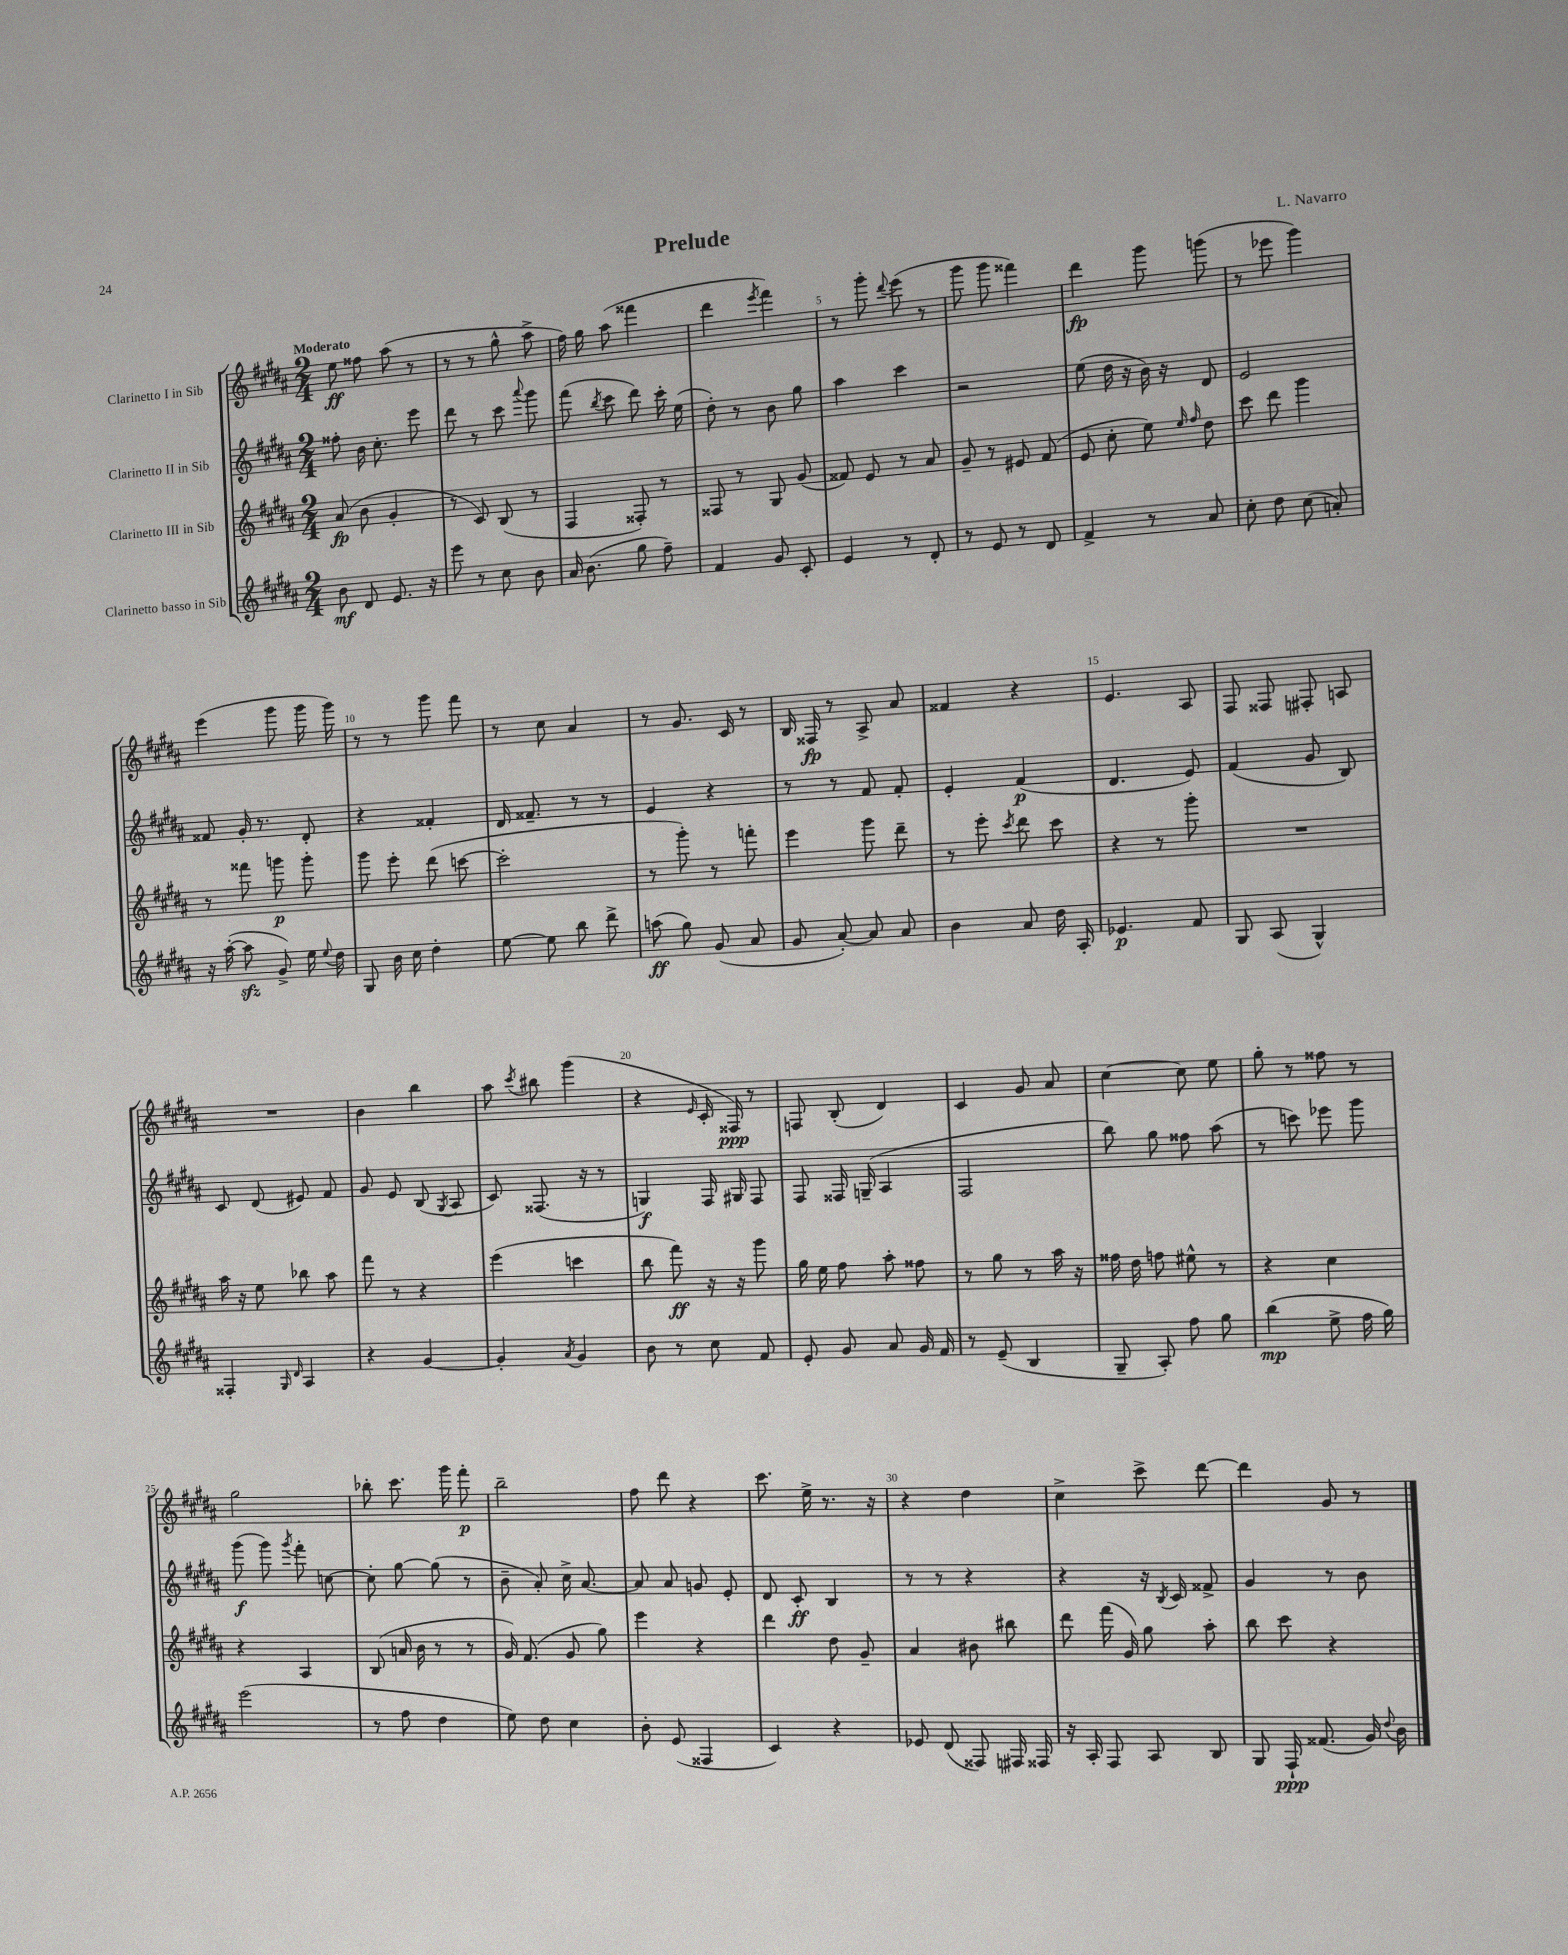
\header { title = "Prelude" composer = "L. Navarro" }
<<
\new StaffGroup <<
\new Staff = "s0" \with { instrumentName = "Clarinetto I in Sib" } {
    \clef treble \key b \major \numericTimeSignature \time 2/4 \tempo "Moderato"
    \autoBeamOff e''8\ff fisis''8 ais''8( r8 |
    r8 r8 gis''8-^ ais''8-> |
    fis''16) gis''16 ais''8( fisis'''4 |
    dis'''4 \acciaccatura { e'''8 } fis'''4) |
    r8 gis'''8-. \appoggiatura { dis'''8 } e'''8( r8 |
    gis'''8 gis'''8 fisis'''4) |
    dis'''4\fp gis'''8 g'''8( |
    r8 ees'''8 gis'''4) |
    e'''4( gis'''8 gis'''16 gis'''16) |
    r8 r8 gis'''8 fis'''8 |
    r8 cis''8 ais'4 |
    r8 gis'8. cis'16 r8 |
    b16 fisis16\fp r8 ais8-> ais'8 |
    fisis'4 r4 |
    e'4. ais8 |
    fis8 fisis8 fis8-. a8 |
    R2 |
    b'4 b''4 |
    ais''8 \acciaccatura { cis'''8 } bis''8 gis'''4( |
    r4 \grace { e'16 } cis'16-. fisis16\ppp) r8 |
    f8 b8-.( dis'4) |
    cis'4 gis'8 ais'8 |
    cis''4~ cis''8 e''8 |
    gis''8-. r8 fisis''8 r8 |
    gis''2 |
    bes''8-. cis'''8. gis'''16 fis'''8-.\p |
    b''2-- |
    fis''8 dis'''8 r4 |
    cis'''8. e''16-> r8. r16 |
    r4 dis''4 |
    cis''4-> cis'''8-> dis'''8~ |
    dis'''4 gis'8 r8 \bar "|." |
}
\new Staff = "s1" \with { instrumentName = "Clarinetto II in Sib" } {
    \clef treble \key b \major \numericTimeSignature \time 2/4
    \autoBeamOff fisis''8-. b'16 cis''8.-. e'''8 |
    dis'''8 r8 cis'''8 \appoggiatura { ais'''8 } gis'''8 |
    fis'''8( \acciaccatura { b''8 } cis'''8 dis'''8) cis'''16-. e''16( |
    dis''8-.) r8 b'8 gis''8 |
    ais''4 cis'''4 |
    r2 |
    e''8( dis''16 r16 b'16) r16 dis'8 |
    e'2 |
    fisis'8 gis'16-. r8. dis'8-. |
    r4 fisis'4-. |
    dis'16 fisis'8.-- r8 r8 |
    e'4 r4 |
    r8 r8 fis'8 fis'8-. |
    e'4-. fis'4\p( |
    dis'4. e'8) |
    fis'4( gis'8 b8) |
    cis'8 dis'8( eis'8) fis'8 |
    gis'8 e'8 b8( \acciaccatura { gis8 } ais8 |
    cis'8) fisis8.( r16 r8 |
    g4\f) fis16 gis16 fis8 |
    fis8 fisis16 g16--( ais4 |
    fis2 |
    b''8) gis''8 fisis''8 ais''8( |
    r8 c'''8) ees'''8 gis'''8 |
    gis'''8\f( gis'''8) \acciaccatura { gis'''8 } fis'''8-. c''8~ |
    c''8-. gis''8~ gis''8( r8 |
    b'8-- ais'8-.) cis''16-> ais'8.~ |
    ais'8 ais'8 g'8 e'8-. |
    dis'8 cis'8-.\ff b4 |
    r8 r8 r4 |
    r4 r16 \acciaccatura { b8 } cis'16 fisis'8-> |
    gis'4 r8 b'8 \bar "|." |
}
\new Staff = "s2" \with { instrumentName = "Clarinetto III in Sib" } {
    \clef treble \key b \major \numericTimeSignature \time 2/4
    \autoBeamOff ais'8\fp( b'8 gis'4-. |
    r8 cis'8) b8( r8 |
    fis4 fisis8-.) r8 |
    fisis8 r8 gis8 gis'8( |
    fisis'8) e'8 r8 ais'8 |
    gis'8-- r8 eis'8 fis'8( |
    e'8 cis''8-. e''8) \grace { e''16 fis''16 } dis''8 |
    cis'''8 dis'''8 gis'''4 |
    r8 fisis'''8 g'''8\p g'''8-. |
    gis'''8 e'''8-. dis'''8( c'''8~ |
    c'''2-. |
    r8 gis'''8-.) r8 f'''8-. |
    e'''4 gis'''8 dis'''8-- |
    r8 e'''8-. \acciaccatura { cis'''8 } dis'''8 cis'''8 |
    r4 r8 gis'''8-. |
    R2 |
    ais''16 r16 e''8 bes''8 ais''8 |
    fis'''8 r8 r4 |
    e'''4( c'''4 |
    b''8 fis'''8\ff) r16 r16 gis'''8 |
    gis''16 e''16 fis''8 ais''8-. fisis''8 |
    r8 gis''8 r8 ais''16 r16 |
    fisis''16 dis''16 f''8 eis''8-^ r8 |
    r4 cis''4 |
    r4 ais4 |
    b8( a'16 b'16 r8 r8 |
    gis'16) fis'8.( gis'8 gis''8) |
    e'''4 r4 |
    dis'''4 dis''8 gis'8-- |
    ais'4 bis'8 bis''8 |
    dis'''8 fis'''16( gis'16) gis''8 ais''8-. |
    b''8 cis'''8 r4 \bar "|." |
}
\new Staff = "s3" \with { instrumentName = "Clarinetto basso in Sib" } {
    \clef treble \key b \major \numericTimeSignature \time 2/4
    \autoBeamOff b'8\mf dis'8 e'8. r16 |
    e'''8 r8 cis''8 b'8 |
    ais'16 b'8.( gis''8 fis''8--) |
    fis'4 gis'8 cis'8-. |
    e'4 r8 dis'8-. |
    r8 e'8 r8 dis'8 |
    fis'4-> r8 ais'8 |
    cis''8-. dis''8 cis''8( a'8-.) |
    r16 ais''16~-.( ais''8\sfz gis'8->) e''16 \appoggiatura { e''8 } dis''16 |
    gis8 b'16 cis''16 dis''4-. |
    e''8~ e''8 b''8 dis'''8-> |
    a''8\ff( gis''8) gis'8( ais'8 |
    gis'8 ais'8~-.) ais'8 ais'8 |
    b'4 ais'8 dis''16 ais16-. |
    ees'4.\p fis'8 |
    gis8 ais8( gis4-^) |
    fisis4-. \grace { gis16 dis'16 } ais4 |
    r4 gis'4~ |
    gis'4-. \acciaccatura { ais'8 } gis'4 |
    b'8 r8 cis''8 fis'8 |
    e'8-. gis'8 ais'8 gis'16 fis'16 |
    r8 e'8--( b4 |
    gis8-- ais8-.) fis''8 gis''8 |
    b''4\mp( e''8-> fis''16 gis''16) |
    e'''2( |
    r8 fis''8 dis''4 |
    e''8) dis''8 cis''4 |
    b'8-. e'8( fisis4 |
    cis'4) r4 |
    ees'8 dis'8( fisis8) fis16 fisis16 |
    r16 ais16-. fis8 ais8 b8 |
    gis8 fis16-!\ppp fisis'8.( gis'16) \appoggiatura { dis''8 } b'16 \bar "|." |
}
>>
>>
\layout { \context { \Score \override BarNumber.break-visibility = ##(#f #t #t) barNumberVisibility = #(every-nth-bar-number-visible 5) } }
